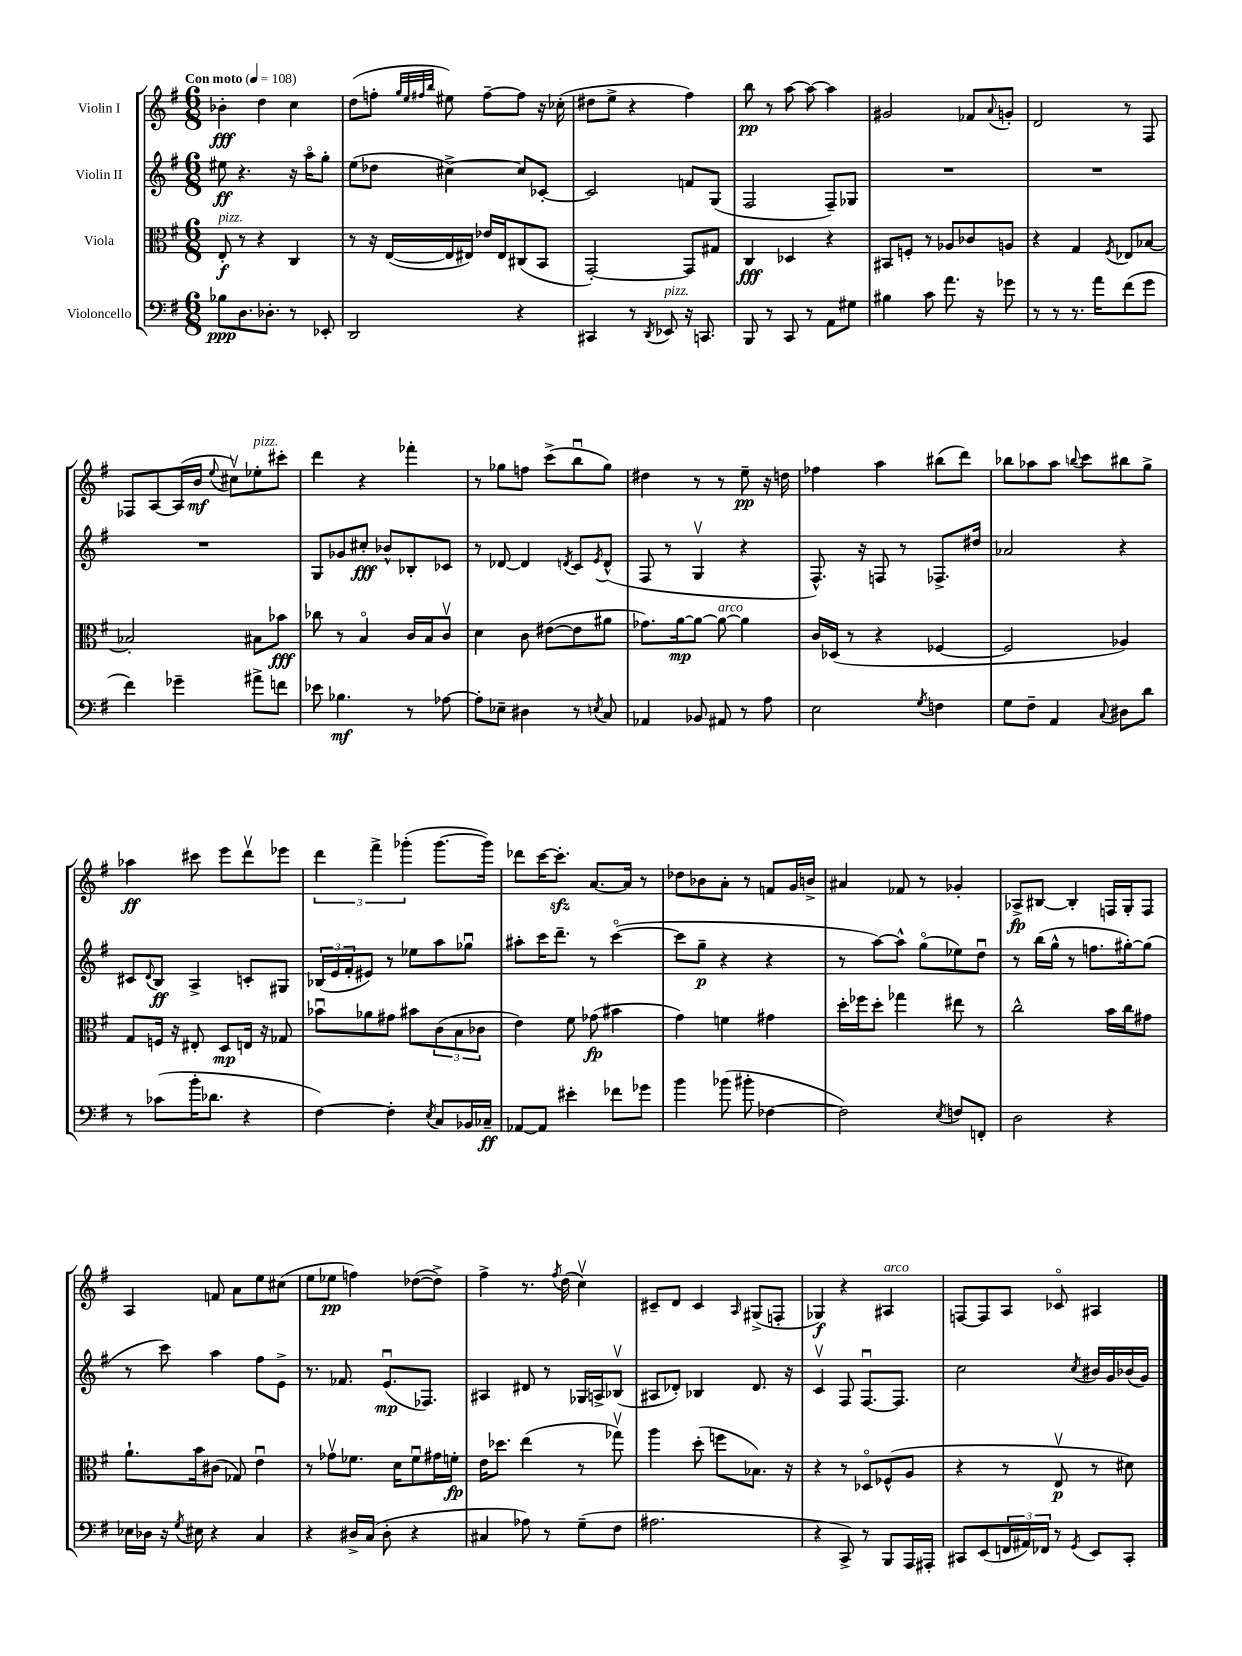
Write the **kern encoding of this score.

**kern	**dynam	**kern	**dynam	**kern	**dynam	**kern	**dynam
*part4	*part4	*part3	*part3	*part2	*part2	*part1	*part1
*staff4	*staff4	*staff3	*staff3	*staff2	*staff2	*staff1	*staff1
*I"Violoncello	*	*I"Viola	*	*I"Violin II	*	*I"Violin I	*
*clefF4	*	*clefC3	*	*clefG2	*	*clefG2	*
*k[f#]	*	*k[f#]	*	*k[f#]	*	*k[f#]	*
*M6/8	*	*M6/8	*	*M6/8	*	*M6/8	*
*MM108	*	*MM108	*	*MM108	*	*MM108	*
=1	=1	=1	=1	=1	=1	=1	=1
!	!	!	!	!	!	!LO:TX:a:B:t=Con moto	!
!	!	!LO:TX:a:i:t=pizz.	!	!	!	!	!
8B-X\L	ppp	8E'/	f	8ee#X\	ff	4b-X'\	fff
8.D\	.	8r	.	4.r	.	.	.
.	.	4r	.	.	.	4dd\	.
8.D-X'\J	.	.	.	.	.	.	.
8r	.	4C/	.	16r	.	4cc\	.
.	.	.	.	16aa\KL	.	.	.
8EE-X'/	.	.	.	8gg'\J	.	.	.
=2	=2	=2	=2	=2	=2	=2	=2
2DD/	.	8r	.	(8ee\L	.	(8dd\L	.
.	.	16r	.	8dd-X\J	.	8ffn'\J	.
.	.	([16E/LL	.	.	.	.	.
.	.	.	.	.	.	32qqgg/LLL	.
.	.	.	.	.	.	32qqee/	.
.	.	.	.	.	.	32qqff#X/	.
.	.	.	.	.	.	32qqbb/JJJ	.
.	.	16E/]	.	[4cc#X^\)	.	8ee#X\)	.
.	.	16E#X/JJ)	.	.	.	.	.
.	.	16e-X/LL	.	.	.	[8ff#~\L	.
.	.	16E#/J	.	.	.	.	.
4r	.	(8C#X/	.	8cc#/L]	.	8ff#\J]	.
.	.	8BB/J	.	[8c-X'/J	.	16r	.
.	.	.	.	.	.	(16cc-X'\	.
=3	=3	=3	=3	=3	=3	=3	=3
4CC#X/	.	[2GG'/)	.	2c-/]	.	8dd#X\L	.
.	.	.	.	.	.	8ee^\J	.
8r	.	.	.	.	.	4r	.
8qDD/	.	.	.	.	.	.	.
!LO:TX:a:i:t=pizz.	!	!	!	!	!	!	!
8EE-X/	.	.	.	.	.	.	.
16r	.	8GG/L]	.	8fn/L	.	4ff#\)	.
8.CCn/	.	.	.	.	.	.	.
.	.	8G#X/J	.	(8G/J	.	.	.
=4	=4	=4	=4	=4	=4	=4	=4
8BBB/	.	4C/	fff	2F#/	.	8bb\	pp
8r	.	.	.	.	.	8r	.
8CC/	.	4D-X/	.	.	.	[8aa\	.
8r	.	.	.	.	.	8aa\_	.
8AA\L	.	4r	.	8F#~/L)	.	4aa\]	.
8G#X\J	.	.	.	8G-X/J	.	.	.
=5	=5	=5	=5	=5	=5	=5	=5
4B#X\	.	8BB#X/L	.	2.r	.	2g#X/	.
.	.	8Fn'/J	.	.	.	.	.
8c\	.	8r	.	.	.	.	.
8.a\	.	8A-X/L	.	.	.	.	.
.	.	8c-X/	.	.	.	8f-X/L	.
16r	.	.	.	.	.	.	.
.	.	.	.	.	.	8qqa/	.
8g-X\	.	8An/J	.	.	.	8gn'/J	.
=6	=6	=6	=6	=6	=6	=6	=6
8r	.	4r	.	2.r	.	2d/	.
8r	.	.	.	.	.	.	.
8.r	.	4G/	.	.	.	.	.
16a\KL	.	.	.	.	.	.	.
.	.	8qF#/	.	.	.	.	.
(8f#\	.	8E-X/L	.	.	.	8r	.
8g\J	.	[8B-X/J	.	.	.	8F#/	.
!!LO:LB:g=z
=7	=7	=7	=7	=7	=7	=7	=7
4f#\)	.	2B-X'/]	.	2.r	.	8F-X/L	.
.	.	.	.	.	.	[8A/	.
4g-X~\	.	.	.	.	.	(16A/L]	.
.	.	.	.	.	.	16b/JJ	mf
.	.	.	.	.	.	8qqee/	.
.	.	.	.	.	.	8cc#Xv\L)	.
!	!	!	!	!	!	!LO:TX:a:i:t=pizz.	!
8a#X^\L	.	8B#X\L	.	.	.	8ee-X'\	.
8fn\J	.	8b-X\J	fff	.	.	8ccc#X'\J	.
=8	=8	=8	=8	=8	=8	=8	=8
8e-X\	.	8cc-X\	.	8G/L	.	4ddd\	.
4.B-X\	mf	8r	.	8g-X/	.	.	.
.	.	4B/	.	8cc#X'/J	fff	4r	.
.	.	.	.	8b-X^^/L	.	.	.
8r	.	16c/LL	.	8B-X'/	.	4fff-X'\	.
.	.	16B/J	.	.	.	.	.
[8A-X\	.	8cv/J	.	8c-X/J	.	.	.
=9	=9	=9	=9	=9	=9	=9	=9
8A-'\L]	.	4d\	.	8r	.	8r	.
8E-X~\J	.	.	.	[8d-X/	.	8gg-X\L	.
4D#X\	.	8c\	.	4d-/]	.	8ffn\J	.
.	.	([8e#X\L	.	.	.	(8ccc^\L	.
.	.	.	.	8qdn/	.	.	.
8r	.	8e#\]	.	8c/L	.	8bbu\	.
8qEn/	.	.	.	8qe/	.	.	.
8C/	.	8a#X\J	.	(8d^^/J	.	8gg-\J)	.
=10	=10	=10	=10	=10	=10	=10	=10
4AA-X/	.	8.g-X\L)	.	8F#/	.	4dd#X\	.
.	.	.	.	8r	.	.	.
.	.	[16a\k	mp	.	.	.	.
8BB-X/	.	8a\J_	.	4Gv/	.	8r	.
!	!	!LO:TX:a:i:t=arco	!	!	!	!	!
8AA#X/	.	8a\_	.	.	.	8r	.
8r	.	4a\]	.	4r	.	8ee~\	pp
8A\	.	.	.	.	.	16r	.
.	.	.	.	.	.	16ddn\	.
=11	=11	=11	=11	=11	=11	=11	=11
2E\	.	16c/LL	.	8.F#^^/)	.	4ff-X\	.
.	.	(16D-X/JJ	.	.	.	.	.
.	.	8r	.	.	.	.	.
.	.	.	.	16r	.	.	.
.	.	4r	.	8Fn/	.	4aa\	.
.	.	.	.	8r	.	.	.
8qG/	.	.	.	.	.	.	.
4Fn\	.	[4F-X/	.	8.F-X^/L	.	(8bb#X\L	.
.	.	.	.	.	.	8ddd\J)	.
.	.	.	.	16dd#X/Jk	.	.	.
=12	=12	=12	=12	=12	=12	=12	=12
8G\L	.	2F-/]	.	2a-X/	.	8bb-X\L	.
8F#~\J	.	.	.	.	.	8aa-X\	.
4AA/	.	.	.	.	.	8aa-\J	.
.	.	.	.	.	.	8qqbbn/	.
.	.	.	.	.	.	8ccc\L	.
8qqC/	.	.	.	.	.	.	.
8D#X\L	.	4A-X/)	.	4r	.	8bb#X\	.
8d\J	.	.	.	.	.	8gg^\J	.
!!LO:LB:g=z
=13	=13	=13	=13	=13	=13	=13	=13
8r	.	8G/L	.	8c#X/L	.	4aa-X\	ff
.	.	.	.	8qqd/	.	.	.
(8c-X\L	.	16Fn/Jk	.	8B/J	ff	.	.
.	.	16r	.	.	.	.	.
16b'\K	.	8E#X'/	.	4A^/	.	8ccc#X\	.
8.d-X\J	.	.	.	.	.	.	.
.	.	8D/L	mp	.	.	8eee\L	.
4r	.	16En/Jk	.	8cn'/L	.	8dddv\	.
.	.	16r	.	.	.	.	.
.	.	8G-X/	.	8G#X/J	.	8eee-X\J	.
=14	=14	=14	=14	=14	=14	=14	=14
[4F#\)	.	8b-Xu\L	.	(24B-X/LL	.	6ddd\	.
.	.	.	.	24e/	.	.	.
.	.	.	.	24f#'/J	.	.	.
.	.	8a-X\	.	8e#X/J)	.	.	.
.	.	.	.	.	.	6fff#^\	.
4F#'\]	.	8g#X\J	.	8r	.	.	.
.	.	.	.	.	.	(6ggg-X'\	.
.	.	8b#X\L	.	8ee-X\L	.	.	.
8qE/	.	.	.	.	.	.	.
8C/L	.	(12c\	.	8aa\	.	[8.ggg-\L	.
.	.	12B\	.	.	.	.	.
16BB-X/L	.	.	.	8gg-Xu\J	.	.	.
.	.	12c-X\J	.	.	.	.	.
16C-X~/JJ	ff	.	.	.	.	16ggg-\Jk])	.
=15	=15	=15	=15	=15	=15	=15	=15
[8AA-X/L	.	4e\)	.	8aa#X'\L	.	8ddd-X\L	.
8AA-/J]	.	.	.	16ccc\K	.	[16ccc\K	.
.	.	.	.	8.ddd~\J	.	8.ccczz'\J]	.
4e#X'\	.	8f#\	.	.	.	.	.
.	.	(8g-X\	fp	8r	.	[8.a/L	.
8f-X\L	.	4b#X\	.	([4ccc\	.	.	.
.	.	.	.	.	.	16a/Jk]	.
8g-X\J	.	.	.	.	.	8r	.
=16	=16	=16	=16	=16	=16	=16	=16
4b\	.	4g\)	.	8ccc\L]	.	8dd-X\L	.
.	.	.	.	8gg~\J	p	8b-X\	.
(8b-X\	.	4fn\	.	4r	.	8a'\J	.
8b#X'\	.	.	.	.	.	8r	.
[4F-X\	.	4g#X\	.	4r	.	8fn/L	.
.	.	.	.	.	.	16g/L	.
.	.	.	.	.	.	16bn^/JJ	.
=17	=17	=17	=17	=17	=17	=17	=17
2F-\])	.	16dd'\LL	.	8r	.	4a#X/	.
.	.	16ff-X\J	.	.	.	.	.
.	.	8dd'\J	.	[8aa\L)	.	.	.
.	.	4gg-X\	.	8aa^^\J]	.	8f-X/	.
.	.	.	.	(8gg\L	.	8r	.
8qE/	.	.	.	.	.	.	.
8Fn/L	.	8ee#X\	.	8ee-X\)	.	4g-X'/	.
8FFn'/J	.	8r	.	8ddu\J	.	.	.
=18	=18	=18	=18	=18	=18	=18	=18
2D\	.	2cc^^\	.	8r	.	8A-X^/L	fp
.	.	.	.	(16bb\LL	.	[8B#X/J	.
.	.	.	.	16gg^^\JJ	.	.	.
.	.	.	.	8r	.	4B#'/]	.
.	.	.	.	8.ffn\L	.	.	.
4r	.	16b\LL	.	.	.	16Fn/LL	.
.	.	16cc\J	.	[16gg#X'\k)	.	16G'/J	.
.	.	8g#X\J	.	(8gg#\J]	.	8F/J	.
!!LO:LB:g=z
=19	=19	=19	=19	=19	=19	=19	=19
16E-X\LL	.	8.a`\L	.	8r	.	4A/	.
16D-X\JJ	.	.	.	.	.	.	.
16r	.	.	.	8ccc\)	.	.	.
8qG/	.	.	.	.	.	.	.
16E#X\	.	16b\k	.	.	.	.	.
4r	.	(8c#X\J	.	4aa\	.	8fn/	.
.	.	8G-X/)	.	.	.	8a\L	.
4C/	.	4eu\	.	8ff#\L	.	8ee\	.
.	.	.	.	8e^\J	.	(8cc#X\J	.
=20	=20	=20	=20	=20	=20	=20	=20
4r	.	8r	.	8.r	.	8ee\L	.
.	.	8g-Xv\L	.	.	.	8ee-X\J	pp
.	.	.	.	8.f-X/	.	.	.
16D#X^/LL	.	8.f-X\J	.	.	.	4ffn\)	.
(16C/JJ	.	.	.	.	.	.	.
8D#'\	.	.	.	(8.eu/L	mp	.	.
.	.	16d\KL	.	.	.	.	.
4r	.	8f-u\	.	.	.	([8dd-X\L	.
.	.	.	.	8.F-X/J)	.	.	.
.	.	16g#X\L	.	.	.	8dd-^\J])	.
.	.	16fn'\JJ	fp	.	.	.	.
=21	=21	=21	=21	=21	=21	=21	=21
4C#X/	.	16e\KL	.	4A#X/	.	4ff#^\	.
.	.	8.dd-X\J	.	.	.	.	.
8A-X\)	.	(4ee\	.	8d#X/	.	8.r	.
8r	.	.	.	8r	.	.	.
.	.	.	.	.	.	8qff#/	.
.	.	.	.	.	.	(16dd\	.
(8G~\L	.	8r	.	16G-X/LL	.	4ccv\)	.
.	.	.	.	16An^/J	.	.	.
8F#\J	.	8gg-Xv\)	.	(8B-Xv/J	.	.	.
=22	=22	=22	=22	=22	=22	=22	=22
2.A#X\	.	4aa\	.	8A#X/L	.	8c#X~/L	.
.	.	.	.	8d-X'/J)	.	8d/J	.
.	.	(8dd'\	.	4B-X/	.	4c#/	.
.	.	8ffn\L	.	.	.	.	.
.	.	.	.	.	.	16qqA/	.
.	.	8.B-X\J)	.	8.d-/	.	(8G#X^/L	.
.	.	.	.	.	.	8Fn'/J	.
.	.	16r	.	16r	.	.	.
=23	=23	=23	=23	=23	=23	=23	=23
4r	.	4r	.	4cv/	.	4G-X/)	f
8CC^/)	.	8r	.	8F#/	.	4r	.
8r	.	8D-X/L	.	[8.F#u/L	.	.	.
!	!	!	!	!	!	!LO:TX:a:i:t=arco	!
8BBB/L	.	(8F-X^^/	.	.	.	4A#X/	.
.	.	.	.	8.F#/J]	.	.	.
16AAA/L	.	8A/J	.	.	.	.	.
16AAA#X'/JJ	.	.	.	.	.	.	.
=24	=24	=24	=24	=24	=24	=24	=24
8CC#X/L	.	4r	.	2cc\	.	[8Fn/L	.
(8EE/	.	.	.	.	.	8F/]	.
24FFn/L	.	8r	.	.	.	8A/J	.
24AA#X/)	.	.	.	.	.	.	.
24FF-X/JJ	.	.	.	.	.	.	.
8r	.	8Ev/	p	.	.	8c-X/	.
8qGG/	.	.	.	8qcc/	.	.	.
8EE/L	.	8r	.	16b#X/LL	.	4A#X/	.
.	.	.	.	16g/	.	.	.
8CC#'/J	.	8d#X\)	.	(16b-X/	.	.	.
.	.	.	.	16g/JJ)	.	.	.
==	==	==	==	==	==	==	==
*-	*-	*-	*-	*-	*-	*-	*-
